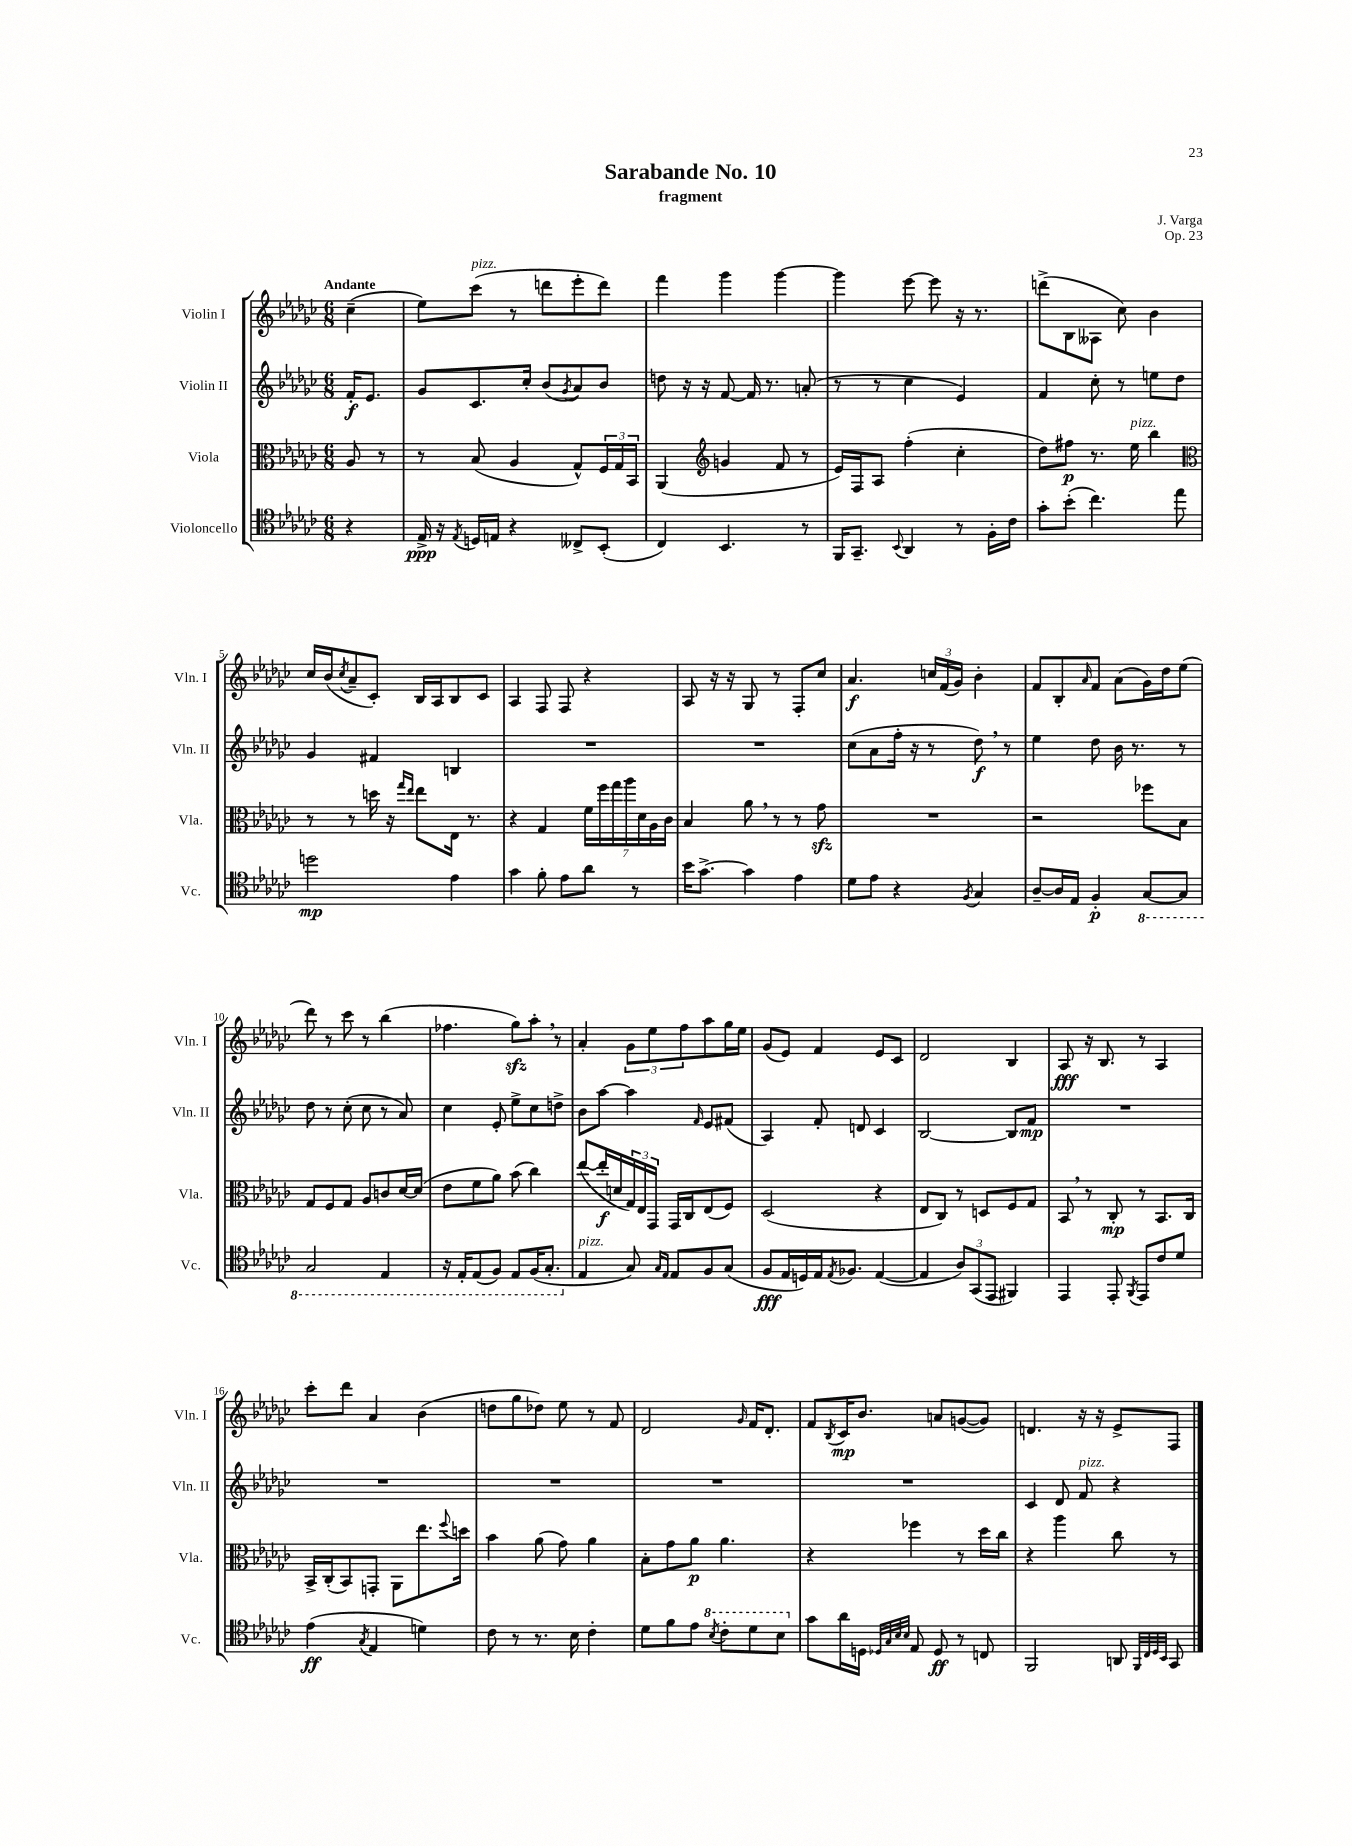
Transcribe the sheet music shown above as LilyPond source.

\header { title = "Sarabande No. 10" composer = "J. Varga" subtitle = "fragment" opus = "Op. 23" }
<<
\new StaffGroup <<
\new Staff = "s0" \with { instrumentName = "Violin I" shortInstrumentName = "Vln. I" } {
    \clef treble \key ges \major \numericTimeSignature \time 6/8 \partial 4 \tempo "Andante"
    ces''4--( |
    ees''8) ces'''8^\markup { \italic "pizz." }( r8 d'''8 ees'''8-. d'''8) |
    f'''4 ges'''4 ges'''4~ |
    ges'''4 ees'''8~ ees'''8 r16 r8. |
    d'''8->( bes8 aeses8 ces''8) bes'4 |
    ces''16 bes'16( \acciaccatura { ces''8 } aes'8-- ces'8-.) bes16 aes16 bes8 ces'8 |
    aes4 f8 f8 r4 |
    aes8 r16 r16 ges8 r8 f8-. ces''8 |
    aes'4.\f \tuplet 3/2 { c''16 f'16( ges'16) } bes'4-. |
    f'8 bes8-. \grace { aes'16 } f'8 aes'8( ges'16) des''16 ees''8( |
    des'''8) r8 ces'''8 r8 bes''4( |
    fes''4. ges''8\sfz) aes''8-. \breathe r8 |
    aes'4-. \tuplet 3/2 { ges'8 ees''8 f''8 } aes''8 ges''16 ees''16 |
    ges'8( ees'8) f'4 ees'8 ces'8 |
    des'2 bes4 |
    aes8\fff r16 bes8. r8 aes4 |
    ces'''8-. des'''8 aes'4 bes'4( |
    d''8 ges''8 des''8) ees''8 r8 f'8 |
    des'2 \grace { ges'16 } f'16 des'8.-. |
    f'8 \acciaccatura { bes8 } ces'16\mp bes'8. a'8 g'8~( g'8) |
    d'4. r16 r16 ees'8-> f8 \bar "|." |
}
\new Staff = "s1" \with { instrumentName = "Violin II" shortInstrumentName = "Vln. II" } {
    \clef treble \key ges \major \numericTimeSignature \time 6/8 \partial 4
    f'16-.\f ees'8. |
    ges'8 ces'8. ces''16-. bes'8( \acciaccatura { ges'8 } aes'8) bes'8 |
    d''8 r16 r16 f'8~ f'16 r8. a'8-.( |
    r8 r8 ces''4 ees'4) |
    f'4 ces''8-. r8 e''8 des''8 |
    ges'4 fis'4 b4 |
    R2. |
    R2. |
    ces''8( aes'8 f''16-. r16 r8 des''8\f) \breathe r8 |
    ees''4 des''8 bes'16 r8. r8 |
    des''8 r8 ces''8-.( ces''8 r8 aes'8) |
    ces''4 ees'8-. ees''8-> ces''8 d''8-> |
    bes'8 aes''8~ aes''4 \grace { f'16 } ees'8 fis'8( |
    aes4) f'8-. d'8 ces'4 |
    bes2~ bes8 f'8\mp |
    R2. |
    R2. |
    R2. |
    R2. |
    R2. |
    ces'4 des'8 f'8^\markup { \italic "pizz." } r4 \bar "|." |
}
\new Staff = "s2" \with { instrumentName = "Viola" shortInstrumentName = "Vla." } {
    \clef alto \key ges \major \numericTimeSignature \time 6/8 \partial 4
    aes8 r8 |
    r8 bes8( aes4 ges8-^) \tuplet 3/2 { f16 ges16 bes,16 } |
    aes,4( \clef treble g'4 f'8 r8 |
    ees'16) f16 aes8 f''4-.( ces''4-. |
    des''8) fis''8\p r8. ees''16^\markup { \italic "pizz." } bes''4 |
    \clef alto r8 r8 d''16 r16 \grace { ges''16 ees''16 } ees''8 ees16 r8. |
    r4 ges4 \tuplet 7/4 { f'16 f''16 ges''16 aes''16 des'16 aes16 ces'16 } |
    bes4 aes'8 \breathe r8 r8 ges'8\sfz |
    R2. |
    r2 fes''8 bes8 |
    ges8 f8 ges8 aes8 c'8 des'16~ des'16( |
    ees'8 f'8 aes'8) bes'8( ces''4) |
    ees''8~( ees''16-.\f d'16 \tuplet 3/2 { ges16) ees16 ges,16 } ges,16 ces16 ees8( f8) |
    des2( r4 |
    ees8 ces8) r8 d8 f8 ges8 |
    bes,8 \breathe r8 ces8-.\mp r8 bes,8. ces16 |
    bes,16-> ces16-.( bes,8) g,8-. aes,8 ees''8. \appoggiatura { f''8 } d''16 |
    bes'4 aes'8( ges'8) aes'4 |
    bes8-. ges'8 aes'8\p aes'4. |
    r4 fes''4 r8 des''16 ces''16 |
    r4 aes''4 ces''8 r8 \bar "|." |
}
\new Staff = "s3" \with { instrumentName = "Violoncello" shortInstrumentName = "Vc." } {
    \clef tenor \key ges \major \numericTimeSignature \time 6/8 \partial 4
    r4 |
    ees16->\ppp r16 \acciaccatura { ees8 } d16 e16 r4 ceses8-> bes,8-.( |
    ces4) bes,4. r8 |
    f,16 ges,8.-- \appoggiatura { bes,8 } aes,4 r8 f16-. ces'16 |
    ges'8-. bes'8-.( ces''4.) ees''8 |
    d''2\mp ees'4 |
    ges'4 f'8-. ees'8 aes'8 r8 |
    bes'16 ges'8.~-> ges'4 ees'4 |
    des'8 ees'8 r4 \acciaccatura { f8 } ges4 |
    aes8~-- aes16 ees16 f4-.\p \ottava #-1 ges,8~ ges,8 |
    ges,2 ees,4 |
    r16 ees,16-. ees,8( f,8) ees,8 f,16( ges,8.-. \ottava #0 |
    ees4^\markup { \italic "pizz." } ges8) \grace { ges16 ees16 } ees8 f8 ges8( |
    f8\fff ees16 d16) ees16 \acciaccatura { ees8 } fes8. ees4~( |
    ees4 \tuplet 3/2 { aes8) ges,8( ees,8 } fis,4) |
    ees,4 ees,8-. \acciaccatura { f,8 } ees,8 ces'8 des'8 |
    ees'4\ff( \acciaccatura { ges8 } ees4 d'4) |
    ces'8 r8 r8. bes16 ces'4-. |
    des'8 f'8 ees'8 \ottava #1 \acciaccatura { bes'8 } ces''8-. des''8 bes'8 \ottava #0 |
    ges'8 aes'16 d16 \grace { des32 ges32 bes32 bes32 } ees8 des8\ff r8 c8 |
    f,2 a,8 \grace { f,32 ces32 des32 bes,32 } ges,8 \bar "|." |
}
>>
>>
